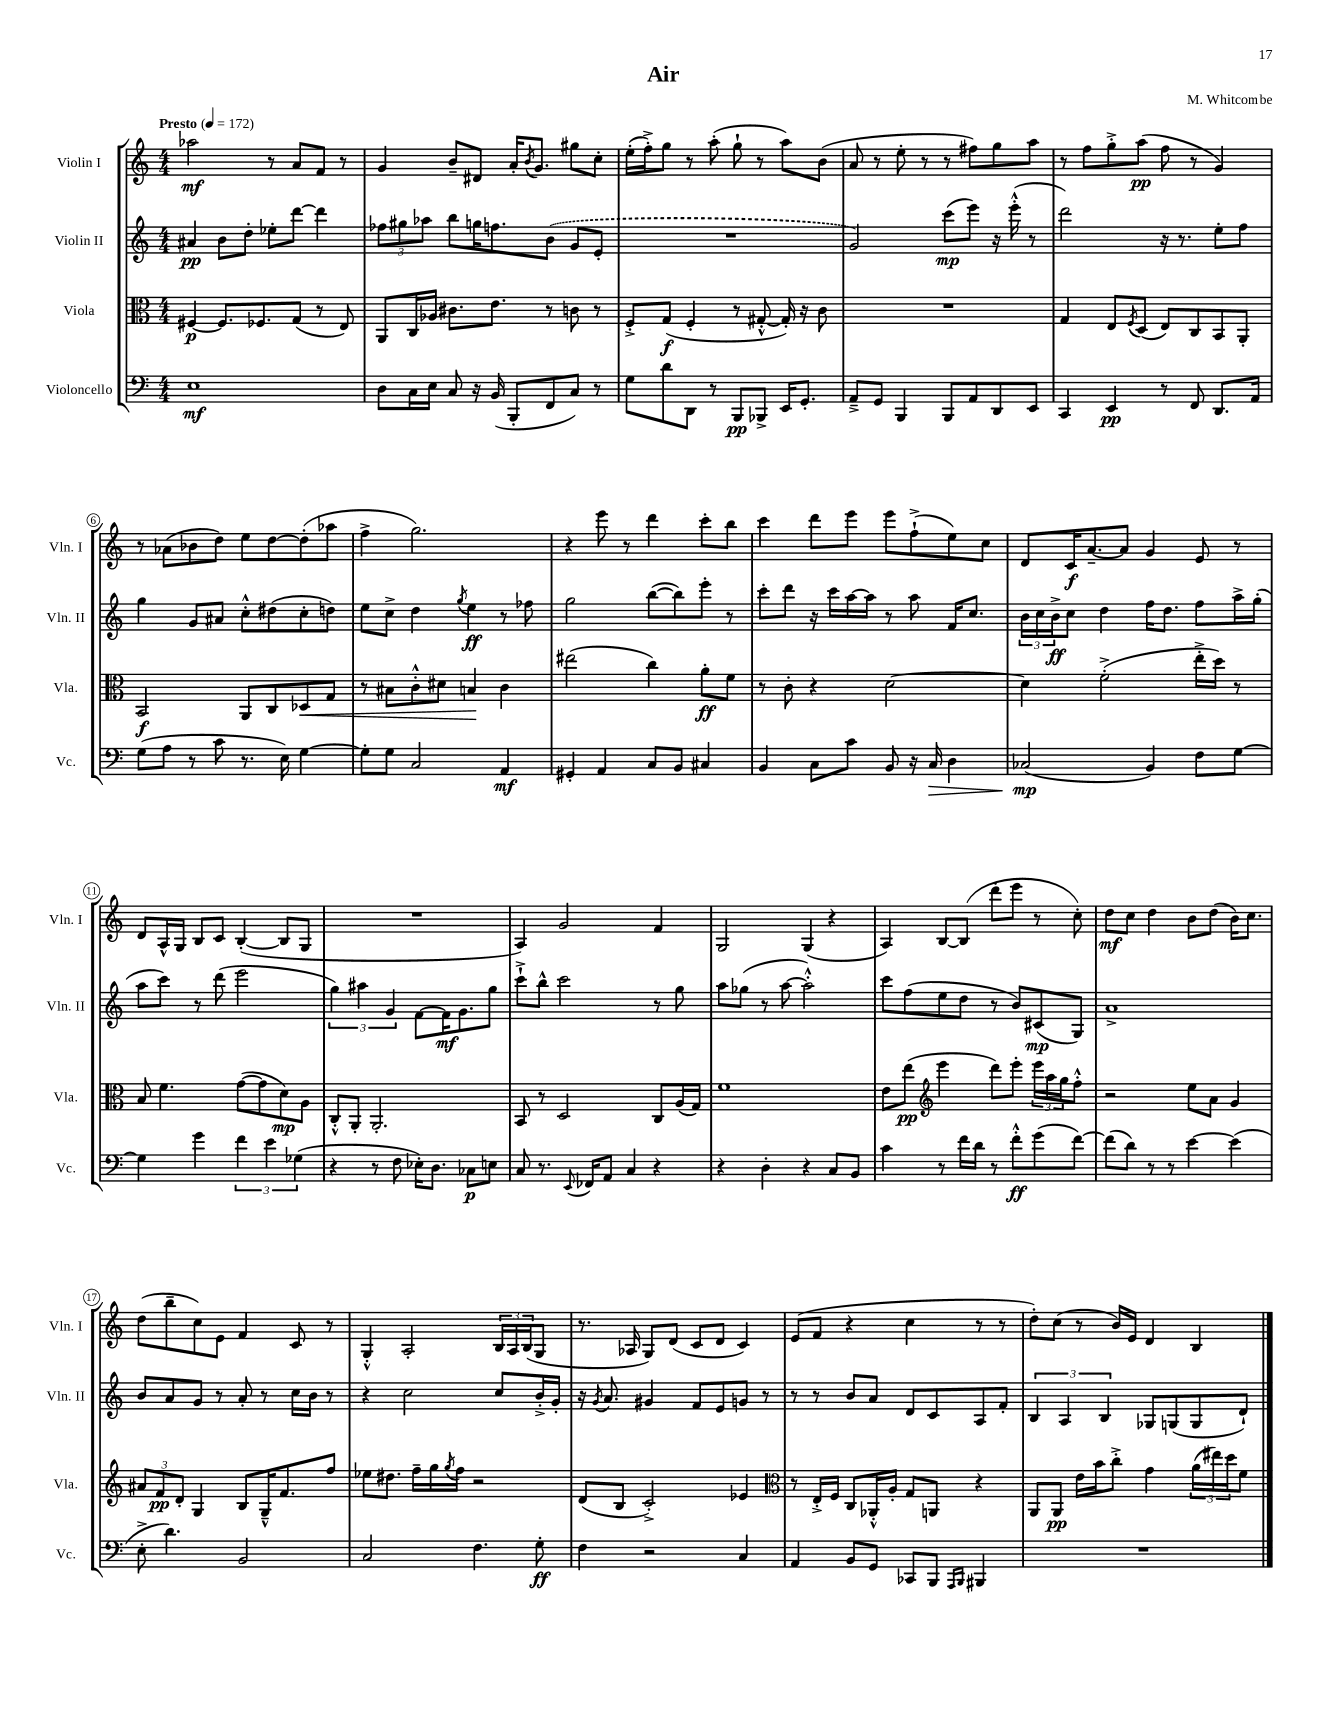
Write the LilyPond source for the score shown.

\header { title = "Air" composer = "M. Whitcombe" }
<<
\new StaffGroup <<
\new Staff = "s0" \with { instrumentName = "Violin I" shortInstrumentName = "Vln. I" } {
    \clef treble \key c \major \numericTimeSignature \time 4/4 \tempo "Presto" 4 = 172
    aes''2\mf r8 a'8 f'8 r8 |
    g'4 b'8-- dis'8 a'16-. \acciaccatura { b'8 } g'8. gis''8 c''8-. |
    e''16-.( f''16-.->) g''8 r8 a''8-.( g''8-! r8 a''8) b'8( |
    a'8 r8 e''8-. r8 r8 fis''8) g''8 a''8 |
    r8 f''8 g''8-.-> a''8\pp( f''8 r8 g'4) |
    r8 aes'8( bes'8 d''8) e''8 d''8~ d''8-.( aes''8 |
    f''4-> g''2.) |
    r4 e'''8 r8 d'''4 c'''8-. b''8 |
    c'''4 d'''8 e'''8 e'''8 f''8-!->( e''8) c''8 |
    d'8 c'16\f a'8.~-- a'8 g'4 e'8 r8 |
    d'8 a16-^ g16 b8 c'8 b4~-.( b8 g8 |
    R1 |
    a4) g'2 f'4 |
    g2 g4( r4 |
    a4) b8~ b8( d'''8-. e'''8 r8 c''8-.) |
    d''8\mf c''8 d''4 b'8 d''8( b'16) c''8. |
    d''8( b''8-- c''8) e'8 f'4 c'8 r8 |
    g4-.-^ a2-. \tuplet 3/2 { b16 a16 b16( } g8 |
    r8. aes16 g8) d'8( c'8 d'8 c'4) |
    e'8( f'8 r4 c''4 r8 r8 |
    d''8-.) c''8( r8 b'16) e'16 d'4 b4 \bar "|." |
}
\new Staff = "s1" \with { instrumentName = "Violin II" shortInstrumentName = "Vln. II" } {
    \clef treble \key c \major \numericTimeSignature \time 4/4
    ais'4\pp b'8 d''8-. ees''8-. d'''8~ d'''4 |
    \tuplet 3/2 { fes''8 gis''8 aes''8 } b''8 g''16 f''8. \once \slurDashed b'8( g'8 e'8-. |
    R1 |
    g'2) c'''8\mp( e'''8) r16 e'''16-.-^( r8 |
    d'''2) r16 r8. e''8-. f''8 |
    g''4 g'8 ais'8 c''8-.-^ dis''8( c''8-. d''8) |
    e''8 c''8-> d''4 \acciaccatura { g''8 } e''4\ff r8 fes''8 |
    g''2 b''8~( b''8) e'''8-. r8 |
    c'''8-. d'''8 r16 c'''16 a''16~ a''16 r8 a''8 f'16 c''8. |
    \tuplet 3/2 { b'16 c''16 b'16->\ff } c''8 d''4 f''16 d''8. f''8 a''16-> g''16-.( |
    a''8 c'''8) r8 d'''8( e'''2 |
    \tuplet 3/2 { g''4) ais''4 g'4 } f'8~ f'16\mf g'8. g''8 |
    c'''8-!-> b''8-^ c'''2 r8 g''8 |
    a''8 ges''8( r8 a''8~ a''2-.-^) |
    c'''8 f''8( e''8 d''8 r8 b'8) cis'8\mp( g8) |
    a'1-> |
    b'8 a'8 g'8 r8 a'8-. r8 c''16 b'16 r8 |
    r4 c''2 c''8 b'16-.-> g'16-. |
    r16 \acciaccatura { g'8 } a'8. gis'4 f'8 e'8 g'8 r8 |
    r8 r8 b'8 a'8 d'8 c'8 a8 f'8-. |
    \tuplet 3/2 { b4 a4 b4 } ges8 g8( g8 d'8-!) \bar "|." |
}
\new Staff = "s2" \with { instrumentName = "Viola" shortInstrumentName = "Vla." } {
    \clef alto \key c \major \numericTimeSignature \time 4/4
    fis4~\p fis8. fes8. g8( r8 e8) |
    a,8 c16 aes16 cis'8. e'8. r8 c'8 r8 |
    f8-.-> g8\f( f4-. r8 gis8~-.-^ gis16-.) r16 c'8 |
    R1 |
    g4 e8 \acciaccatura { f8 } d8( e8) c8 b,8 a,8-. |
    b,2\f a,8 c8 des8\< g8 |
    r8 bis8 c'8-.-^ dis'8 b4\! c'4 |
    eis''2( c''4) a'8-.\ff f'8 |
    r8 c'8-. r4 d'2~ |
    d'4 f'2-.->( e''16-.-> d''16) r8 |
    b8 f'4. g'8~( g'8 d'8\mp) a8 |
    c8-.-^ a,8-. a,2.-. |
    b,8 r8 d2 c8 a16( g16) |
    f'1 |
    e'8 e''8\pp( \clef treble e'''4 d'''8) e'''8-. \tuplet 3/2 { e'''16 a''16 g''16 } f''8-.-^ |
    r2 e''8 a'8 g'4 |
    \tuplet 3/2 { ais'8 f'8\pp d'8-. } g4 b8 g16---^ f'8. f''8 |
    ees''8 dis''8. f''16-- g''16 \acciaccatura { g''8 } f''16 r2 |
    d'8( b8 c'2-.->) ees'4 |
    \clef alto r8 e16-.-> f16 c8 aes,16-.-^ a16-. g8 a,8 r4 |
    a,8 a,8\pp e'16 b'16 c''8-.-> g'4 \tuplet 3/2 { a'16( eis''16) d''16 } f'8 \bar "|." |
}
\new Staff = "s3" \with { instrumentName = "Violoncello" shortInstrumentName = "Vc." } {
    \clef bass \key c \major \numericTimeSignature \time 4/4
    e1\mf |
    d8 c16 e16 c8 r16 b,16( b,,8-. f,8 c8) r8 |
    g8 d'8 d,8 r8 b,,8\pp bes,,8-> e,16 g,8.-. |
    a,8---> g,8 b,,4 b,,8 a,8 d,8 e,8 |
    c,4 e,4\pp r8 f,8 d,8. a,16 |
    g8( a8 r8 c'8 r8. e16) g4~ |
    g8-. g8 c2 a,4\mf |
    gis,4-. a,4 c8 b,8 cis4 |
    b,4 c8 c'8 b,8 r16 c16\> d4 |
    ces2\mp\!( b,4) f8 g8~ |
    g4 g'4 \tuplet 3/2 { f'4 e'4 ges4( } |
    r4 r8 f8 ees16-.) d8. ces8\p e8 |
    c8 r8. \appoggiatura { e,8 } fes,16 a,8 c4 r4 |
    r4 d4-. r4 c8 b,8 |
    c'4 r8 f'16 d'16 r8 f'8-.-^\ff g'8( f'8~) |
    f'8( d'8) r8 r8 e'4~ e'4( |
    e8-.-> d'4.) b,2 |
    c2 f4. g8-.\ff |
    f4 r2 c4 |
    a,4 b,8 g,8 ces,8 b,,8 \grace { a,,16 b,,16 } bis,,4 |
    R1 \bar "|." |
}
>>
>>
\layout { \context { \Score \override BarNumber.stencil = #(make-stencil-circler 0.1 0.3 ly:text-interface::print) } }
